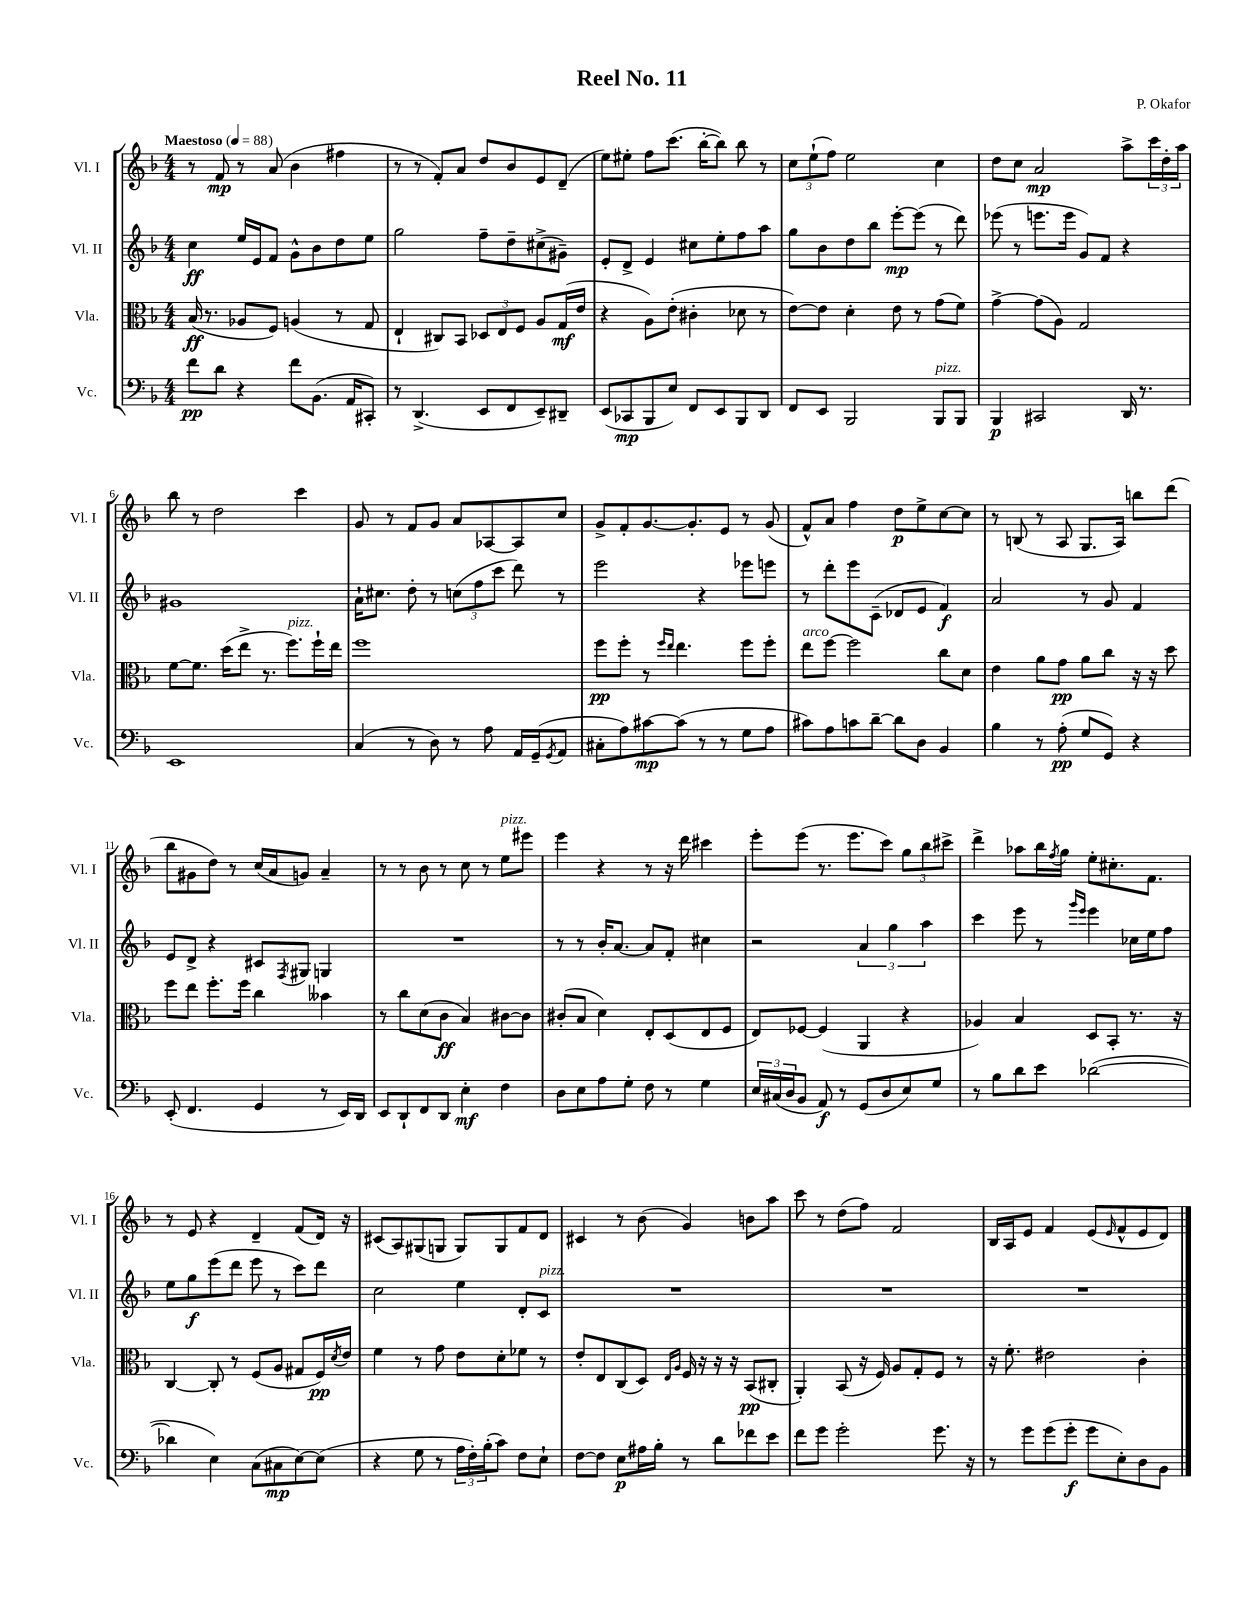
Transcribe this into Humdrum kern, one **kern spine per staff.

**kern	**kern	**kern	**kern
*staff4	*staff3	*staff2	*staff1
*clefF4	*clefC3	*clefG2	*clefG2
*k[b-]	*k[b-]	*k[b-]	*k[b-]
*M4/4	*M4/4	*M4/4	*M4/4
*MM88	*MM88	*MM88	*MM88
8f	(16B-	4cc	8r
.	8.r	.	.
8d	.	.	8f
4r	8A-	16ee	8r
.	.	16e	.
.	8F)	8f	(8a
8f	(4A	8g^^	4b-
(8.BB-	.	8b-	.
.	8r	8dd	4ff#
16AA	.	.	.
8CC#')	8G	8ee	.
=	=	=	=
8r	4E`	2gg	8r
(4.DD^	.	.	8r
.	8C#)	.	8f')
.	8BB-	.	8a
8EE	12D-	8ff~	8dd
.	12E	.	.
8FF	.	8dd~	8b-
.	12F	.	.
8EE~)	8A	(8cc#^	8e
8DD#~	(16G	8g#~)	(8d~
.	16e	.	.
=	=	=	=
(8EE	4r	8e'	8ee)
8CC-	.	8d^	8ee#'
8BBB-	8A)	4e	8ff
8E)	(8e'	.	(8.ccc
8FF	4c#'	8cc#	.
.	.	.	[16bb-'
8EE	.	8ee'	8bb-])
8BBB-	8d-	8ff	8bb-
8DD	8r	8aa	8r
=	=	=	=
8FF	[8e)	8gg	12cc
.	.	.	(12ee`
8EE	8e]	8b-	.
.	.	.	12ff)
2BBB-	4d'	8dd	2ee
.	.	8bb-	.
.	8e	[8eee'	.
.	8r	(8eee]	.
8BBB-	(8g	8r	4cc
8BBB-	8f)	8ddd)	.
=	=	=	=
4BBB-	[4g^	(8eee-	8dd
.	.	8r	8cc
2CC#	(8g]	8.eee	2a
.	8A)	.	.
.	.	16eee	.
.	2G	8g)	.
.	.	8f	.
16DD	.	4r	8aa^
8.r	.	.	.
.	.	.	24ccc
.	.	.	24dd'
.	.	.	24aa
=	=	=	=
1EE	[8f	1g#	8bb-
.	8.f]	.	8r
.	.	.	2dd
.	(16dd	.	.
.	8ee^	.	.
.	8.r	.	.
.	8.ff)	.	.
.	.	.	4ccc
.	16ff`	.	.
.	16ee	.	.
=	=	=	=
(4C	1ff	16a`	8g
.	.	8.cc#	.
.	.	.	8r
8r	.	8dd'	8f
8D)	.	8r	8g
8r	.	(12cc	8a
.	.	12ff	.
8A	.	.	[8A-
.	.	12ccc	.
16AA	.	8ddd)	8A-]
(16GG~	.	.	.
8qGG	.	.	.
8AA	.	8r	8cc
=	=	=	=
8C#'	8ff	2eee	8g^
8A)	8ff'	.	8f'
[8c#	8r	.	[8.g
.	16qqff	.	.
.	16qqee	.	.
(8c#]	4.ee	.	.
.	.	.	8.g']
8r	.	4r	.
8r	.	.	8e
8G	8ff	8eee-	8r
8A	8ff'	8eee	(8g
=	=	=	=
8c#)	8ee	8r	8f^^)
8A	[8ff	8ddd'	8a
8c	2ff]	8eee	4ff
[8d~	.	(8c~	.
8d]	.	8d-	8dd
8D	.	8e	8ee^
4BB-	8cc	4f)	[8cc
.	8d	.	8cc]
=	=	=	=
4B-	4e	2a	8r
.	.	.	(8B
8r	8a	.	8r
(8A'	8g	.	8A
8G	8a	8r	8.G
8GG)	8cc	8g	.
.	.	.	16A)
4r	16r	4f	8bb
.	16r	.	.
.	8dd	.	(8ddd
=	=	=	=
(8EE'	8ff	8e	8bb-
4.FF	8ee	8d^	8g#
.	8.ff'	4r	8dd)
.	.	.	8r
.	16ff	.	.
4GG	4cc	8c#	(16cc
.	.	.	16a
.	.	8qF	.
.	.	8G#	8g)
8r	4b--	4G	4a~
16EE)	.	.	.
16DD	.	.	.
=	=	=	=
8EE	8r	1r	8r
8DD`	8cc	.	8r
8FF	(8d	.	8b-
8DD	8c	.	8r
4E'	4B-)	.	8cc
.	.	.	8r
4F	[8c#	.	8ee
.	8c#]	.	8eee#
=	=	=	=
8D	(8c#'	8r	4eee
8E	8B-	8r	.
8A	4d)	16b-'	4r
.	.	[8.a	.
8G'	.	.	.
8F	8E'	8a]	8r
8r	(8D	8f'	16r
.	.	.	16ddd
4G	8E	4cc#	4ccc#
.	8F	.	.
=	=	=	=
24E	8E)	2r	8eee'
(24C#	.	.	.
24D	.	.	.
8BB-	[8F-	.	(8eee
8AA)	(4F-]	.	8.r
8r	.	.	.
.	.	.	8.eee
(8GG	4AA	6a	.
8D	.	.	8ccc)
.	.	6gg	.
8E)	4r	.	12gg
.	.	6aa	12bb-
8G	.	.	.
.	.	.	12ccc#^
=	=	=	=
8r	4A-)	4ccc	4ddd^
8B-	.	.	.
8d	4B-	8eee	8aa-
8e	.	8r	16bb-
.	.	.	8qff
.	.	.	16gg
.	.	16qqggg	.
.	.	16qqeee	.
([2d-	8D	4eee	8ee'
.	8BB-'	.	8.cc#'
.	8.r	16cc-	.
.	.	16ee	8.f
.	.	8ff	.
.	16r	.	.
=	=	=	=
4d-]	[4C	8ee	8r
.	.	8gg	8e
4E)	8C']	(8eee	4r
.	8r	8ddd	.
(8C	(8F	8eee	4d~
8C#	8A	8r	.
[8E)	8G#	8ccc)	(8f
(8E]	16F)	8ddd	16d)
.	8qd	.	.
.	16e	.	16r
=	=	=	=
4r	4f	2cc	(8c#
.	.	.	8A)
8G	8r	.	(8G#
8r	8g	.	8G
24A	8e	4ee	8G)
24F')	.	.	.
(24B-'	.	.	.
8c)	8d'	.	8G
8F	8f-	8d'	8f
8E`	8r	8c	8d
=	=	=	=
[8F	8e'	1r	4c#
8F]	8E	.	.
8E	(8C	.	8r
16A#	8D)	.	(8b-
16B-'	.	.	.
.	16qqE	.	.
.	16qqA	.	.
8r	16F	.	4g)
.	16r	.	.
8d	16r	.	.
.	16r	.	.
8f-	(8BB-	.	8b
8e	8C#'	.	8aa
=	=	=	=
8f	4AA')	1r	8ccc
8g	.	.	8r
2g'	(8BB-	.	(8dd
.	16r	.	8ff)
.	16F)	.	.
.	8A	.	2f
.	8G'	.	.
8.g	8F	.	.
.	8r	.	.
16r	.	.	.
=	=	=	=
8r	16r	1r	16B-
.	8.f'	.	16A
8g	.	.	8e
(8g	2e#	.	4f
8g'	.	.	.
8g	.	.	(8e
.	.	.	16qqe
8E')	.	.	8f^^
8D	4c'	.	8e
8BB-	.	.	8d)
==	==	==	==
*-	*-	*-	*-
